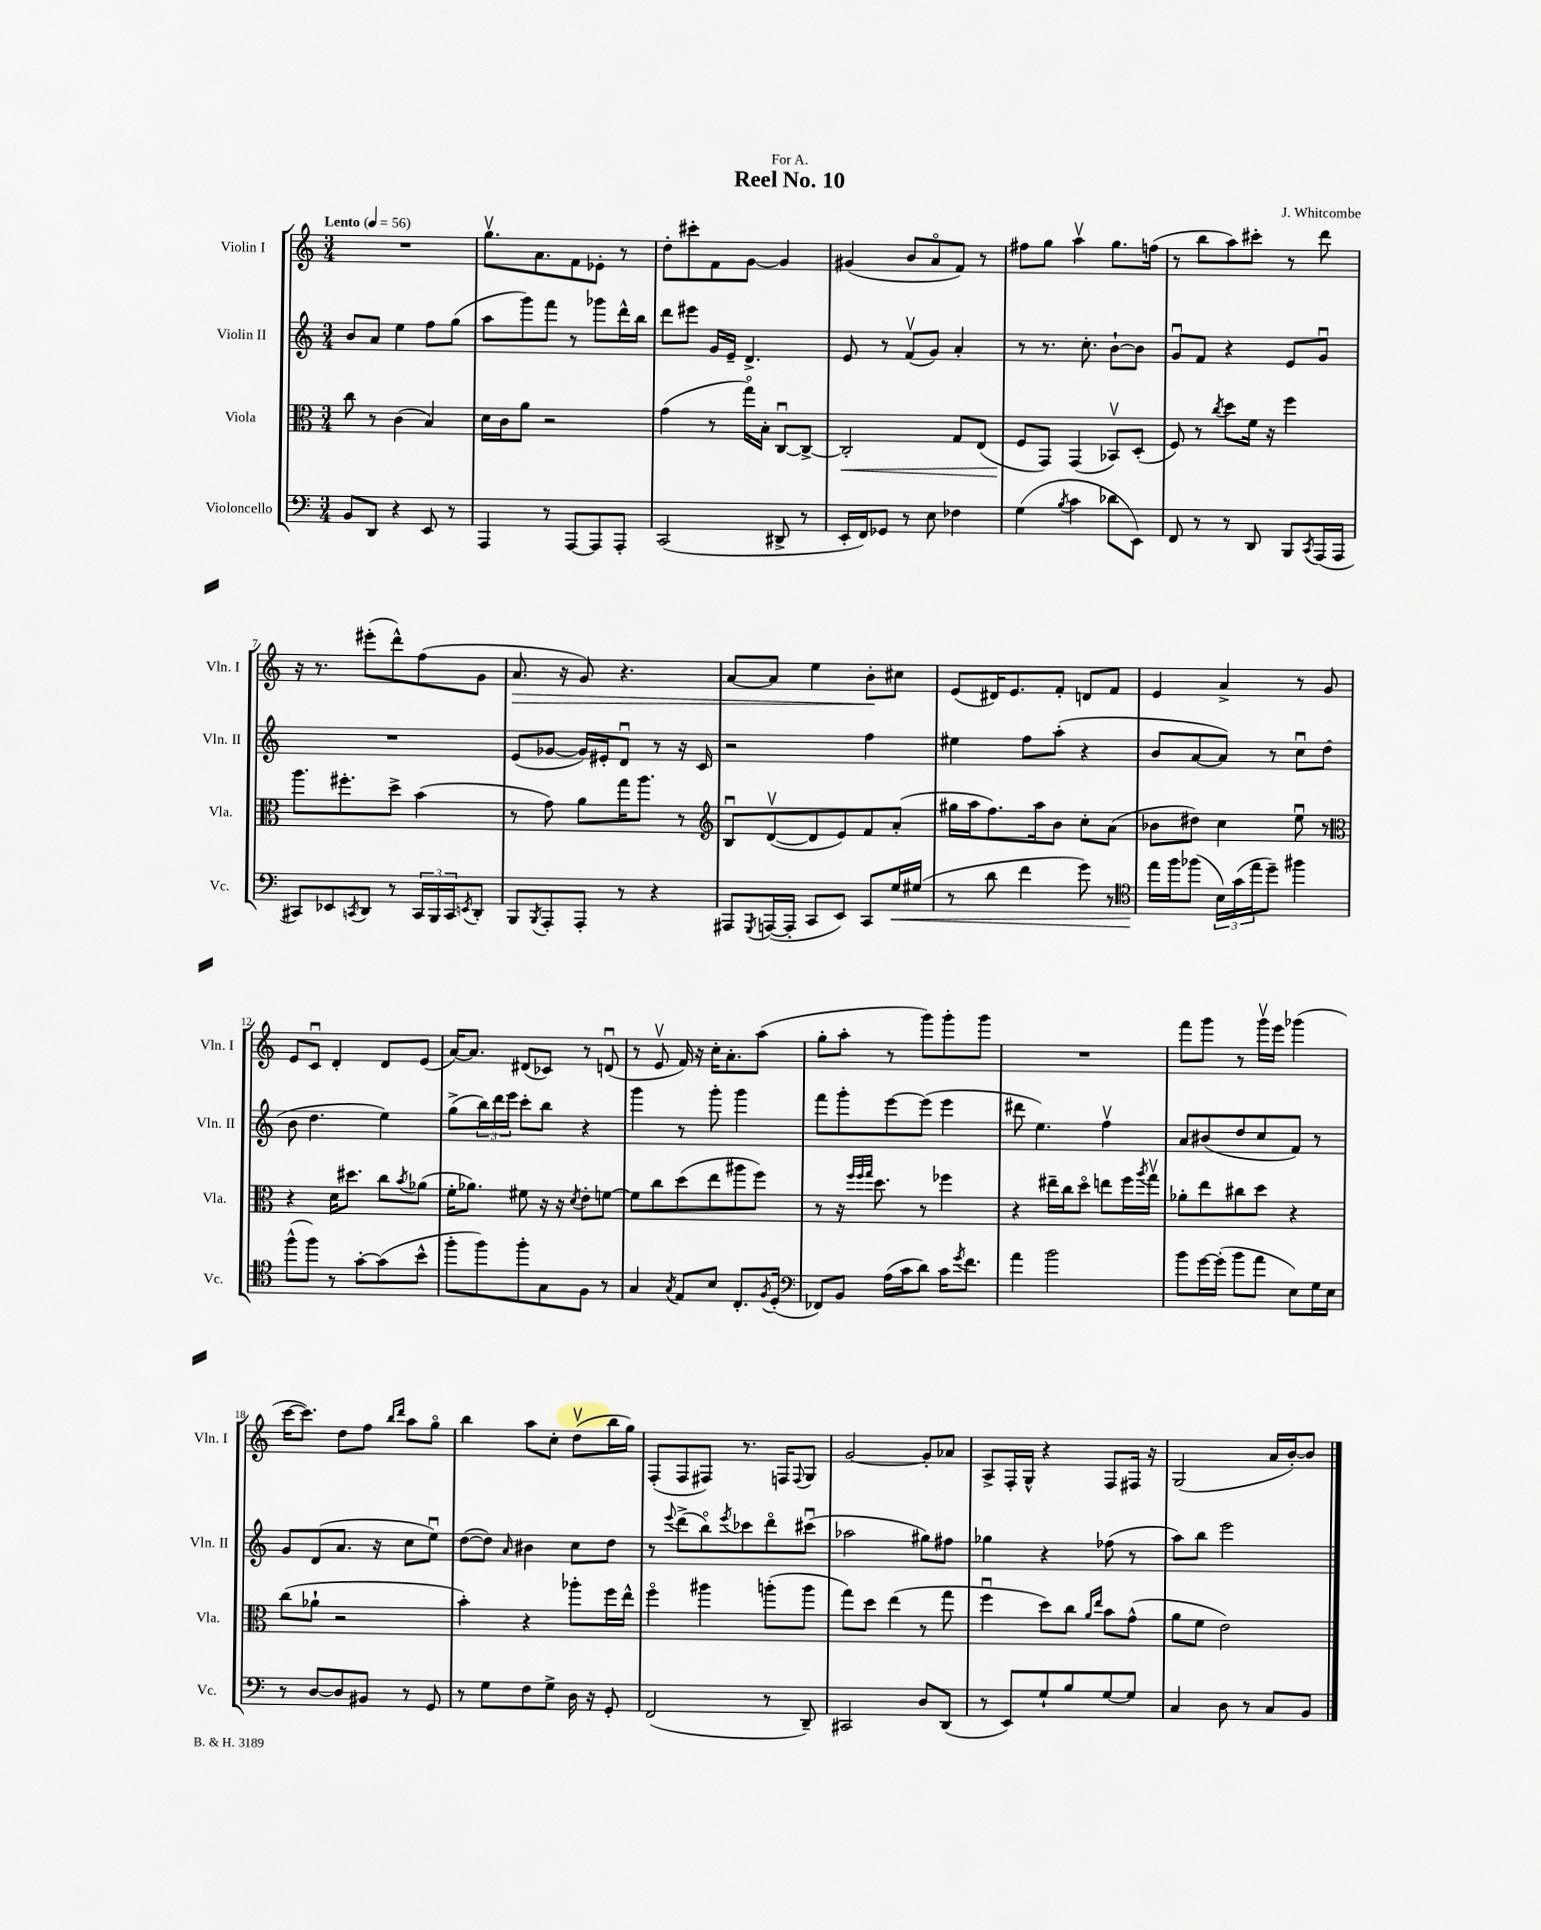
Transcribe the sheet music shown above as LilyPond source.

\header { title = "Reel No. 10" composer = "J. Whitcombe" dedication = "For A." }
<<
\new StaffGroup <<
\new Staff = "s0" \with { instrumentName = "Violin I" shortInstrumentName = "Vln. I" } {
    \clef treble \key c \major \numericTimeSignature \time 3/4 \tempo "Lento" 4 = 56
    R2. |
    g''8.\upbow a'8. f'8 ees'8-. r8 |
    d''8-. cis'''8-. f'8 g'8~ g'4 |
    gis'4( b'8 a'8\flageolet f'8) r8 |
    fis''8 g''8 a''4\upbow g''8. f''16( |
    r8 b''8 a''8) cis'''8-. r8 d'''8 |
    r16 r8. eis'''8-.( d'''8-^) f''8( g'8 |
    a'8.\> r16 g'8) r4. |
    a'8~ a'8 e''4 b'8-.\! cis''8 |
    e'8( dis'16) e'8. f'8-. d'8 f'8 |
    e'4 a'4-> r8 g'8 |
    e'8 c'8\downbow d'4-. d'8 e'8( |
    a'16~) a'8. dis'8( ces'8) r8 d'8\downbow( |
    r8 e'8\upbow f'16) r16 c''16-. a'8.-. a''8( |
    g''8-. a''8-. r8 g'''8) g'''8-. g'''8 |
    R2. |
    f'''8 g'''8 r8 g'''16\upbow e'''16 ges'''4( |
    c'''16~ c'''8.) d''8 f''8 \grace { b''16 d'''16 } a''8 g''8\flageolet |
    b''4 a''8 c''8-. d''8\upbow( b''16 g''16) |
    f8-.( f8 fis8) r8. f16 \appoggiatura { f8 } g8 |
    g'2~ g'8-. aes'8 |
    a8-> f16-. g16-^ r4 f8 fis16 r16 |
    g2( a'16 b'16~-.) b'8 \bar "|." |
}
\new Staff = "s1" \with { instrumentName = "Violin II" shortInstrumentName = "Vln. II" } {
    \clef treble \key c \major \numericTimeSignature \time 3/4
    b'8 a'8 e''4 f''8 g''8( |
    a''8 g'''8) f'''8 r8 ges'''8 d'''16-^ b''16 |
    d'''8 eis'''8 g'16 e'16-- d'4.-> |
    e'8 r8 f'8\upbow( g'8) a'4-. |
    r8 r8. c''8.-. b'8~-! b'8 |
    g'8\downbow f'8 r4 e'8 g'8\downbow |
    R2. |
    e'8( ges'8~ ges'16) eis'16-. d'8\downbow r8 r16 c'16 |
    r2 f''4 |
    eis''4 f''8 a''8-.( r4 |
    b'8 a'8~ a'8) r8 c''8\downbow d''8( |
    b'8 d''4. e''4) |
    g''8->( \tuplet 3/2 { b''16) d'''16 e'''16 } c'''8-. b''8 r4 |
    g'''4 r8 g'''8-. g'''4 |
    f'''8 g'''8-. e'''8~ e'''8( e'''4 |
    dis'''8 e''4.) f''4\upbow |
    a'8 bis'8( d''8 c''8 f'8) r8 |
    g'8 d'8( a'8. r16 c''8 e''8\downbow) |
    d''8~( d''8) \grace { a'16 } bis'4 c''8 d''8 |
    r8 \appoggiatura { e'''8 } d'''8->( b''8\flageolet) \acciaccatura { e'''8 } ces'''8 d'''8\flageolet cis'''8\downbow( |
    aes''2 gis''8) fis''8 |
    ges''4 r4 fes''8( r8 |
    a''8) b''8 e'''2 \bar "|." |
}
\new Staff = "s2" \with { instrumentName = "Viola" shortInstrumentName = "Vla." } {
    \clef alto \key c \major \numericTimeSignature \time 3/4
    c''8 r8 c'4( b4) |
    d'16 c'16 a'8 r2 |
    g'4( r8 g''16\flageolet) b16-. c8~\downbow c8~-> |
    c2-.\< g8 e8( |
    f8\! g,8) g,4( bes,8\upbow) d8-.( |
    f8) r8 \acciaccatura { c''8 } d''8 f'16 r16 f''4 |
    a''8. fis''8.-. d''8-> b'4( |
    r8 g'8) a'8 g''16 a''8. r8 |
    \clef treble b8\downbow d'8~\upbow( d'8 e'8) f'8 a'8-.( |
    gis''16 a''16 f''8.) a''16 b'8 c''8-. a'8( |
    bes'8 dis''8) c''4 e''8\downbow r8 |
    \clef alto r4 d'16 dis''8. c''8 \acciaccatura { b'8 } aes'8( |
    f'16-. aes'8.) fis'8 r16 r16 \acciaccatura { d'8 } e'8-. f'8~ |
    f'8 c''8 d''8( e''8 ais''8 f''8) |
    r8 r16 \grace { f''32 f''32 g''32 } d''8. r8 fes''4 |
    r4 eis''16-- c''16 d''8\flageolet e''8 f''16 \acciaccatura { a''8 } g''16\upbow |
    aes'8-. e''8 cis''8 d''8 r4 |
    c''8( aes'8-! r2 |
    b'4-.) r4 aes''8-. f''16 e''16-^ |
    f''4\flageolet ais''4 a''8-.( a''8 |
    g''8) d''8 e''4( r8 g''8 |
    f''4\downbow d''8) c''8 \grace { a'16 e''16 } b'8 g'8-^( |
    a'8 f'8 e'2) \bar "|." |
}
\new Staff = "s3" \with { instrumentName = "Violoncello" shortInstrumentName = "Vc." } {
    \clef bass \key c \major \numericTimeSignature \time 3/4
    b,8 d,8 r4 e,8 r8 |
    a,,4 r8 a,,8~ a,,8 a,,8-. |
    c,2( dis,8-> r8 |
    e,16-. f,16) ges,8 r8 e8 fes4 |
    g4( \acciaccatura { b8 } c'4 des'8 e,8) |
    f,8 r8 r8 d,8 b,,8 \acciaccatura { c,8 } a,,16( a,,16 |
    cis,8) ees,8 \acciaccatura { c,8 } d,8 r8 \tuplet 3/2 { c,16 b,,16 c,16 } \acciaccatura { e,8 } d,8-. |
    b,,8 \acciaccatura { b,,8 } a,,8-. a,,8-. r8 r4 |
    ais,,8 \acciaccatura { g,,8 } a,,16~( a,,16-. c,8 e,8) c,8 g16\< gis16( |
    r8 d'8 f'4 g'8) r8 |
    \clef tenor e''16\! f''16 fes''8( \tuplet 3/2 { b16) g'16( e''16 } d''8--) fis''4 |
    f''8-^( f''8) r8 g'8~-. g'8( b'8-^ |
    f''8-. f''8) f''8-. g8 f8 r8 |
    g4 \acciaccatura { g8 } e8 b8 c8.-. \acciaccatura { f8 } d16-.( |
    \clef bass fes,8) b,8 a16( c'16 d'8) c'16 \acciaccatura { g'8 } f'8. |
    a'4 b'2 |
    b'8 g'16~ g'16-.( b'8 a'8 e8) g16 e16 |
    r8 d8~ d8 bis,8 r8 g,8 |
    r8 g8 f8 g8-> d16 r16 g,8-. |
    f,2( r8 d,8--) |
    cis,2 d8 d,8( |
    r8 e,8) g8-! b8 g8~ g8 |
    c4 d8 r8 c8 b,8 \bar "|." |
}
>>
>>
